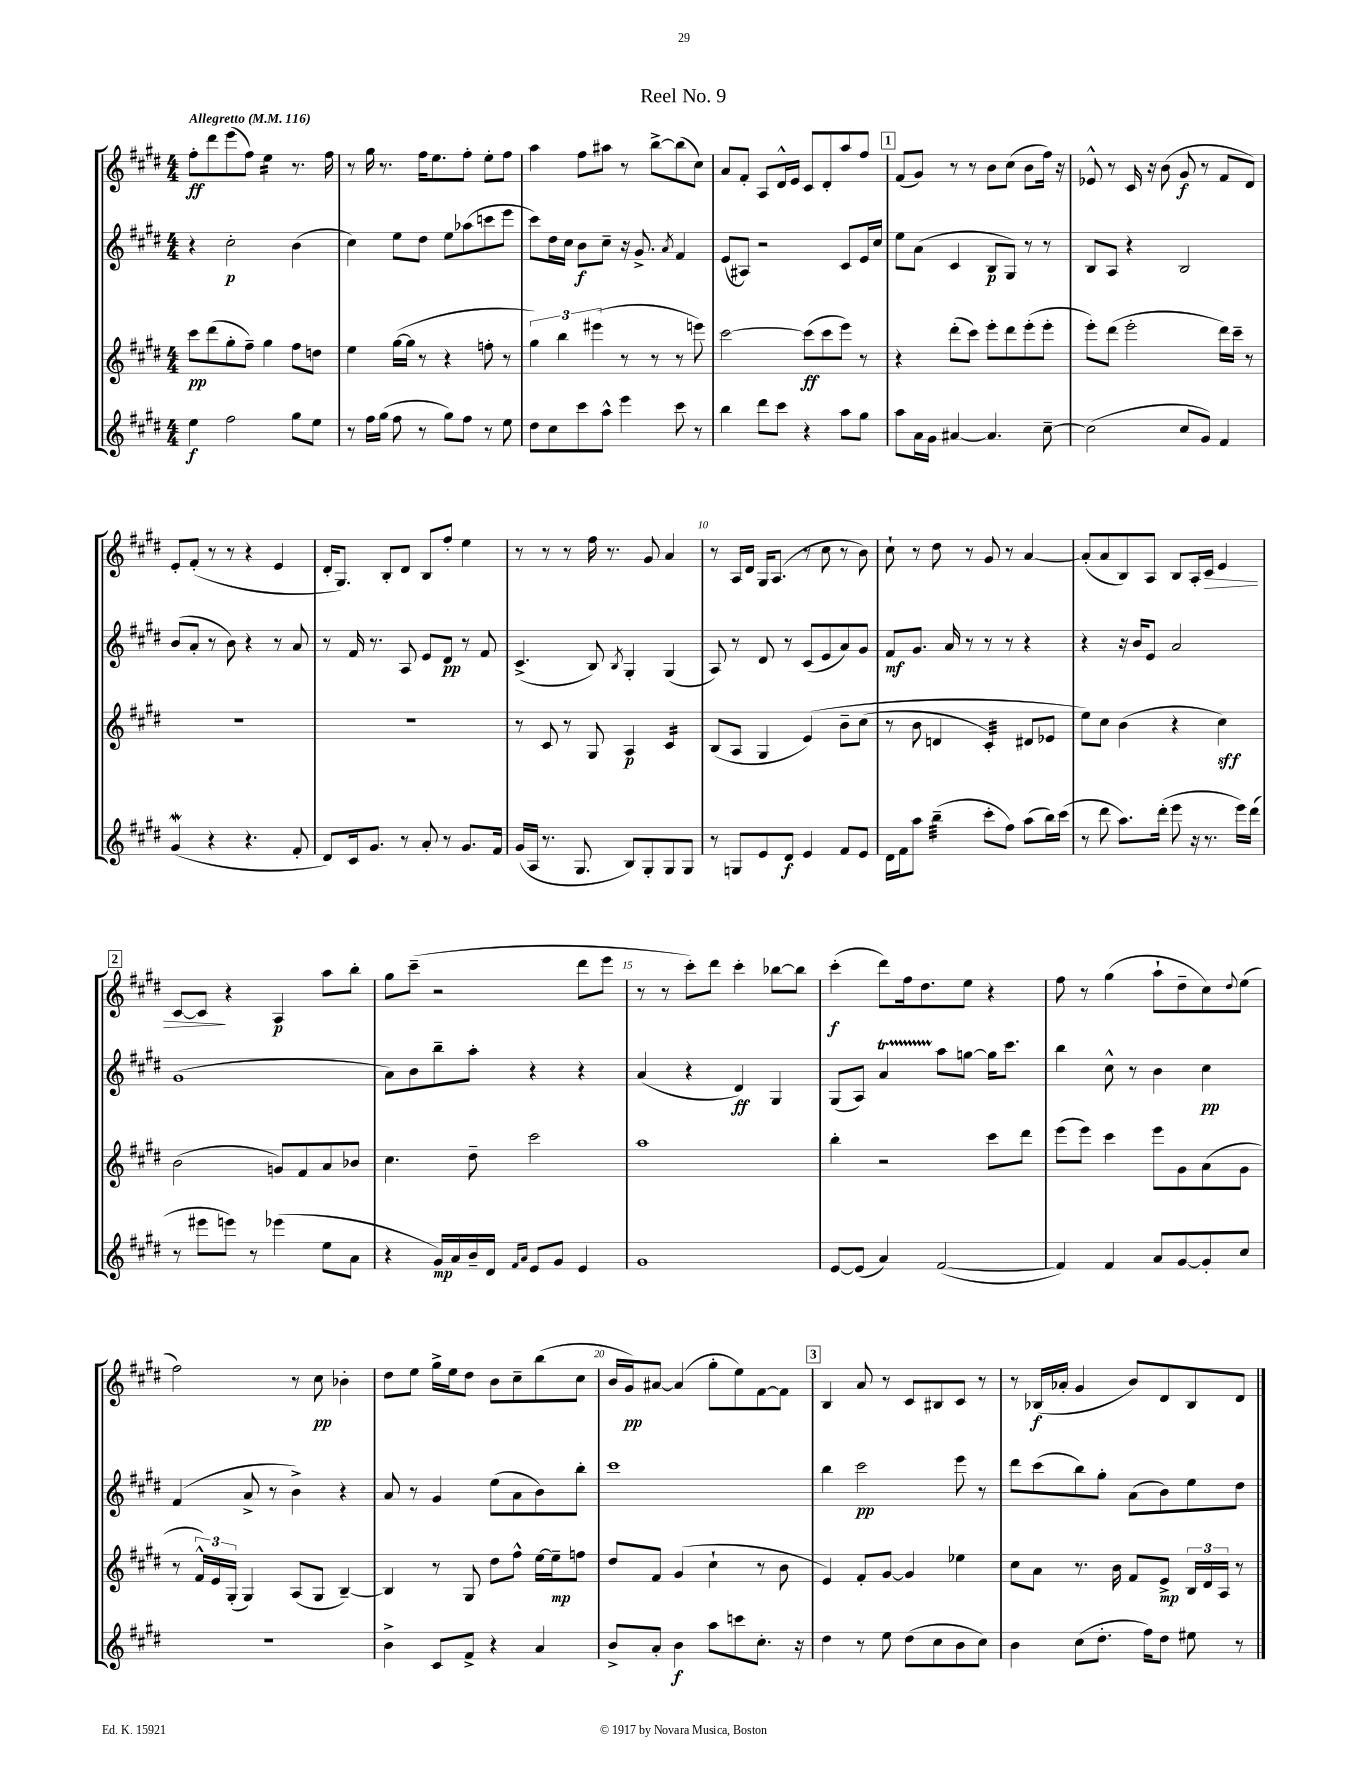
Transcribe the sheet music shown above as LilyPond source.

\header { title = "Reel No. 9" }
<<
\new StaffGroup <<
\new Staff = "s0" {
    \clef treble \key e \major \numericTimeSignature \time 4/4 \tempo "Allegretto" 4 = 116
    fis''8-.\ff dis'''8 e'''8( fis''8) e''4:16 r8. fis''16 |
    r8 gis''16 r8. fis''16 e''8. fis''8-. e''8-. fis''8 |
    a''4 fis''8 ais''8 r8 b''8~-> b''8( cis''8) |
    a'8 fis'8-. a8 dis'16-^ e'16 cis'8 dis'8-. a''8 fis''8 |
    \mark \markup { \box "1" } fis'8( gis'8) r8 r8 b'8 cis''8( b'8 fis''16) r16 |
    ees'8-^ r8 cis'16 r16 b'8( gis'8\f r8 fis'8 dis'8) |
    e'8-. fis'8-.( r8 r8 r4 e'4 |
    dis'16-. gis8.) b8-. dis'8 b8 fis''8-. e''4 |
    r8 r8 r8 fis''16 r8. gis'8 a'4 |
    r8 a16 dis'16 gis16 a8.( r8 cis''8 r8 b'8) |
    cis''8-! r8 dis''8 r8 gis'8 r8 a'4~ |
    a'8-.( a'8 b8) a8 b8 a16-. cis'16\> e'4 |
    \mark \markup { \box "2" } cis'8~ cis'8\! r4 a4\p a''8 b''8-. |
    gis''8 cis'''8--( r2 dis'''8 e'''8 |
    r8 r8 cis'''8-.) dis'''8 cis'''4-. bes''8~ bes''8 |
    cis'''4-.\f( dis'''8) fis''16 dis''8. e''8 r4 |
    fis''8 r8 gis''4( a''8-! dis''8-- cis''8) \appoggiatura { dis''8 } e''8( |
    fis''2) r8 cis''8\pp bes'4-. |
    dis''8 e''8 gis''16-> e''16 dis''8 b'8 cis''8-- b''8( cis''8 |
    b'16 gis'16\pp) ais'8~ ais'4( gis''8-. e''8) fis'8~ fis'8 |
    \mark \markup { \box "3" } b4 a'8 r8 cis'8 bis8 cis'8 r8 |
    r8 bes16\f( aes'16-. gis'4 b'8) dis'8 bes8 dis'8 \bar "|." |
}
\new Staff = "s1" {
    \clef treble \key e \major \numericTimeSignature \time 4/4
    r4 cis''2-.\p b'4( |
    cis''4) e''8 dis''8 e''8 aes''8( c'''8 e'''8 |
    cis'''8) dis''16 cis''16 b'8\f cis''8-- r16 gis'8.-> \acciaccatura { a'8 } fis'4 |
    e'8( ais8) r2 cis'8 e'16 cis''16 |
    \mark \markup { \box "1" } e''8 a'8( cis'4 b8\p gis8) r8 r8 |
    b8 a8 r4 b2 |
    b'8( a'8-. r8 b'8) r4 r8 a'8 |
    r8 fis'16 r8. a8 e'8 dis'8\pp r8 fis'8 |
    cis'4.->( b8) \acciaccatura { b8 } gis4-. gis4( |
    a8) r8 dis'8 r8 cis'8( e'8 a'8) gis'8 |
    fis'8\mf gis'8. a'16 r8 r8 r8 r4 |
    r4 r16 b'16 e'8 a'2 |
    \mark \markup { \box "2" } gis'1( |
    a'8) b'8 b''8-- a''8-. r4 r4 |
    a'4( r4 dis'4\ff) gis4 |
    gis8( a8) a'4\startTrillSpan a''8\stopTrillSpan g''8~ g''16 cis'''8. |
    b''4 cis''8-^ r8 b'4 cis''4\pp |
    fis'4( a'8-> r8 b'4->) r4 |
    a'8 r8 gis'4 e''8( a'8 b'8) b''8-. |
    cis'''1 |
    \mark \markup { \box "3" } b''4 cis'''2\pp e'''8 r8 |
    dis'''8 cis'''8( b''8) gis''8-. a'8( b'8) e''8 dis''8 \bar "|." |
}
\new Staff = "s2" {
    \clef treble \key e \major \numericTimeSignature \time 4/4
    cis'''8\pp dis'''8( gis''8-. fis''8--) gis''4 fis''8 d''8 |
    e''4 gis''16~( gis''16 r8 r4 f''8-. r8 |
    \tuplet 3/2 { gis''4) b''4 eis'''4( } r8 r8 r8 e'''8) |
    cis'''2~ cis'''8\ff( cis'''8 e'''8) r8 |
    \mark \markup { \box "1" } r4 dis'''8-.( cis'''8) e'''8-. dis'''8 e'''8-.( e'''8-. |
    e'''8-.) dis'''8( e'''2-. dis'''16) cis'''16-- r8 |
    R1 |
    R1 |
    r8 cis'8 r8 gis8 a4\p cis'4:16 |
    b8( a8 gis4 e'4)\( b'8-- cis''8( |
    r8 b'8 d'4 cis'4:32-.) dis'8 ees'8 |
    e''8\) cis''8 b'4( r4 cis''4\sff) |
    \mark \markup { \box "2" } b'2( g'8) fis'8 a'8 bes'8 |
    cis''4. dis''8-- cis'''2 |
    a''1 |
    b''4-. r2 cis'''8 dis'''8 |
    e'''8( e'''8) cis'''4 e'''8 gis'8 a'8( gis'8 |
    r8 \tuplet 3/2 { fis'16-^) e'16 gis16-.( } gis4) a8( gis8 b4~--) |
    b4 r8 gis8 dis''8 fis''8-^ e''16~ e''16--\mp f''8 |
    dis''8 fis'8 gis'4( cis''4-! r8 b'8 |
    \mark \markup { \box "3" } e'4) fis'8-. gis'8~ gis'4 ees''4 |
    cis''8 a'8 r8. b'16 fis'8 e'8->\mp \tuplet 3/2 { b16 dis'16 a16 } r8 \bar "|." |
}
\new Staff = "s3" {
    \clef treble \key e \major \numericTimeSignature \time 4/4
    e''4\f fis''2 gis''8 e''8 |
    r8 fis''16 gis''16( fis''8 r8 gis''8) fis''8 r8 e''8 |
    dis''8 cis''8 cis'''8 a''8-^ e'''4 cis'''8 r8 |
    b''4 dis'''8 cis'''8 r4 a''8 gis''8 |
    \mark \markup { \box "1" } a''8 a'16 gis'16 ais'4~ ais'4. cis''8~-- |
    cis''2( cis''8 gis'8) fis'4 |
    gis'4\mordent( r4 r4. fis'8-. |
    dis'8) cis'16 gis'8. r8 a'8-. r8 gis'8. fis'16 |
    gis'16( a16 r8. gis8. b8) gis8-. gis8 gis8 |
    r8 g8 e'8 dis'8\f e'4 fis'8 e'8 |
    dis'16 fis'16 a''8 b''4:32--( cis'''8-. fis''8) a''8( b''16) cis'''16( |
    r8 dis'''8 a''8.) dis'''16-.( e'''8 r16 r8. e'''16) dis'''16( |
    \mark \markup { \box "2" } r8 eis'''8 e'''8) r8 ees'''4( e''8 a'8 |
    r4 gis'16\mp) a'16 b'16-- dis'16 \grace { fis'16 a'16 } e'8 gis'8 e'4 |
    gis'1 |
    e'8~ e'8( a'4) fis'2~( |
    fis'4) fis'4 a'8 gis'8~ gis'8-. cis''8 |
    R1 |
    b'4-> cis'8 fis'8-> r4 a'4 |
    b'8-> a'8-. b'4\f a''8 c'''8 cis''8.-. r16 |
    \mark \markup { \box "3" } dis''4 r8 e''8 dis''8( cis''8 b'8 cis''8) |
    b'4 cis''8( dis''8.-. fis''16) dis''8 eis''8 r8 \bar "|." |
}
>>
>>
\layout { \context { \Score \override BarNumber.break-visibility = ##(#f #t #t) barNumberVisibility = #(every-nth-bar-number-visible 5) } }
